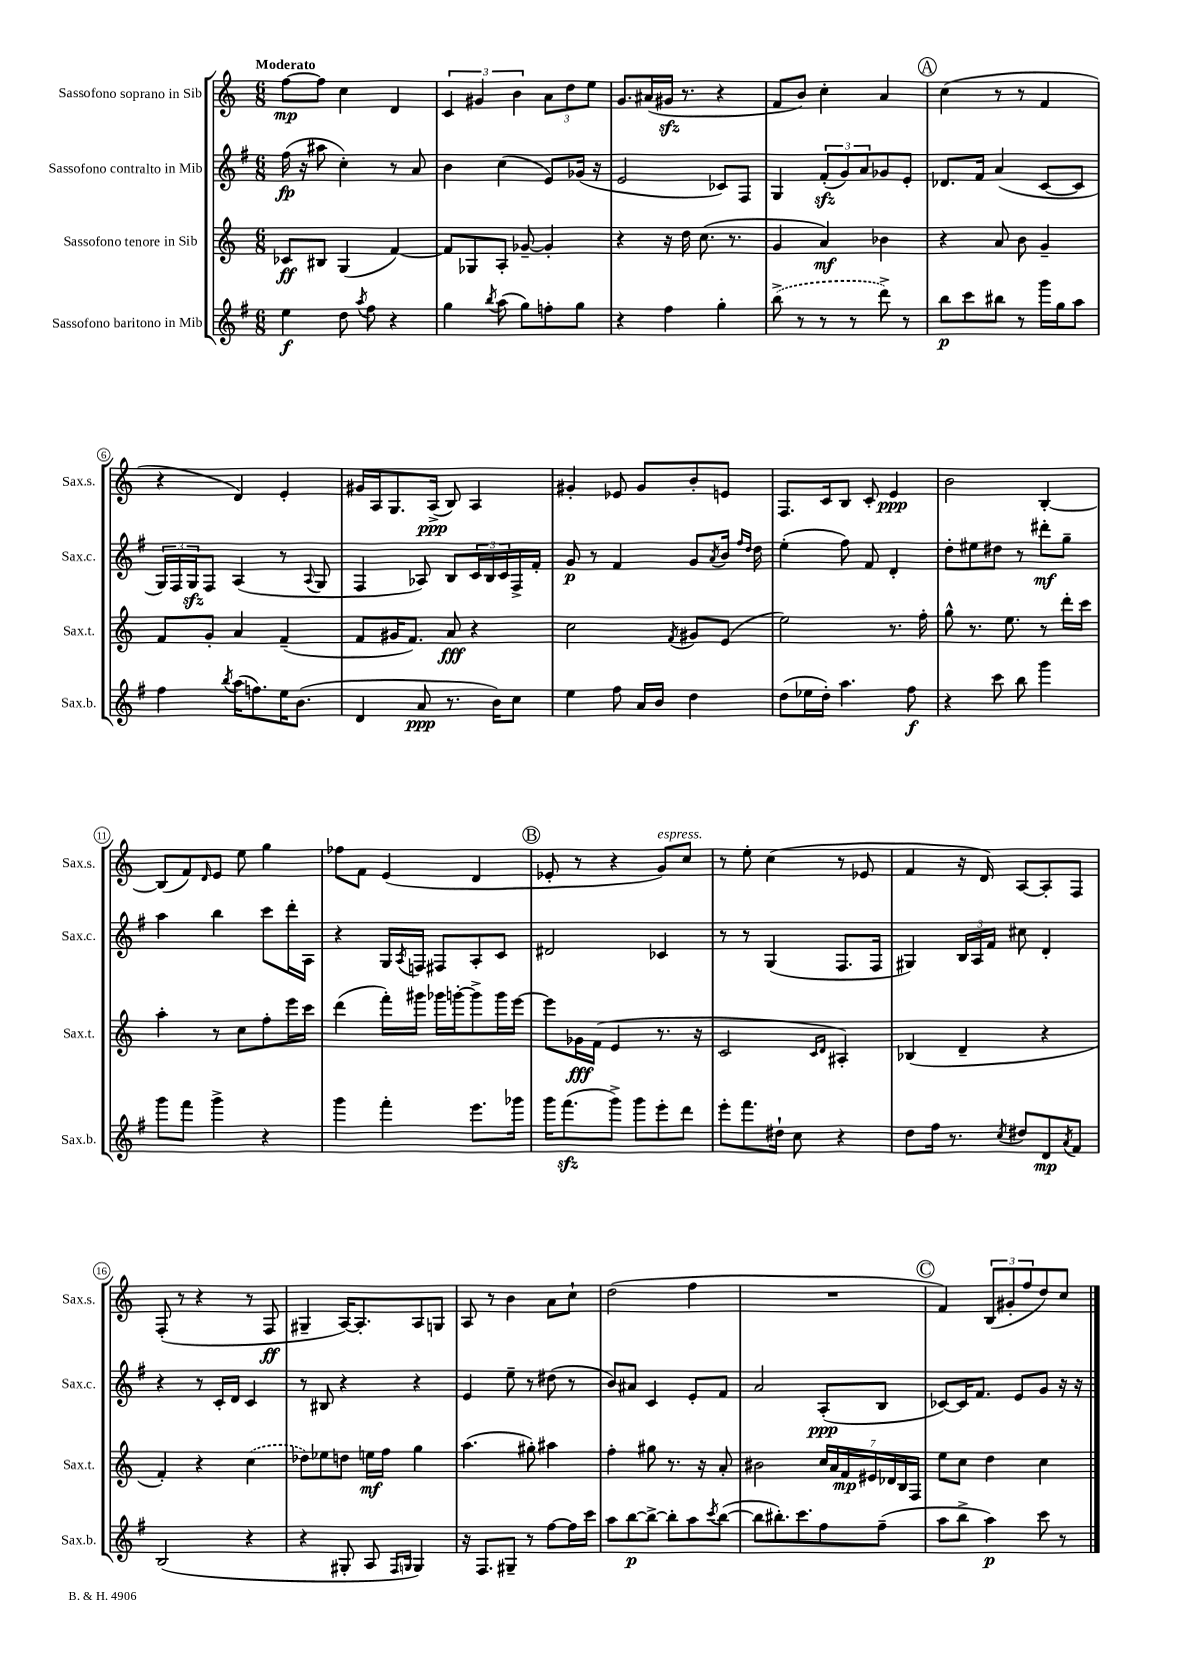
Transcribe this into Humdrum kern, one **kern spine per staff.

**kern	**kern	**kern	**kern
*staff4	*staff3	*staff2	*staff1
*clefG2	*clefG2	*clefG2	*clefG2
*k[f#]	*k[]	*k[f#]	*k[]
*M6/8	*M6/8	*M6/8	*M6/8
4ee	8c-	(16ff#	[8ff
.	.	16r	.
.	8B#	8aa#	8ff]
8dd	(4G	4cc')	4cc
8qaa	.	.	.
8ff#	.	.	.
4r	[4f)	8r	4d
.	.	8a	.
=	=	=	=
4gg	8f]	4b	6c
.	8G-	.	.
.	.	.	6g#
8qbb	.	.	.
(8aa	8A'	(4cc	.
.	.	.	6b
8gg)	[8g-~	.	.
8ff'	4g-']	8e)	12a
.	.	.	12dd
8gg	.	(16g-	.
.	.	.	12ee
.	.	16r	.
=	=	=	=
4r	4r	2e	8.g
.	.	.	(16a#
4ff#	16r	.	16g#
.	16dd	.	8.r
.	(8.cc	.	.
4gg'	.	8c-)	4r
.	8.r	.	.
.	.	8F#	.
=	=	=	=
(8bb^	4g	4G	8f
8r	.	.	8b)
8r	4a)	(12f#'	4cc'
.	.	12g)	.
8r	.	.	.
.	.	12a	.
8ddd^)	4b-	8g-	4a
8r	.	8e'	.
=	=	=	=
8bb	4r	8.d-	(4cc
8ccc	.	.	.
.	.	16f#	.
8bb#	8a	(4a	8r
8r	8b	.	8r
16ggg	4g~	[8c	4f
16gg	.	.	.
8aa	.	8c]	.
=	=	=	=
4ff#	8f	24G)	4r
.	.	24F#	.
.	.	24G	.
.	8g'	8F#	.
8qbb	.	.	.
(16aa	4a	(4A	4d)
8.ff)	.	.	.
16ee	(4f~	8r	4e'
(8.b	.	.	.
.	.	8qqA	.
.	.	8G	.
=	=	=	=
4d	8f	4F#	16g#
.	.	.	16A
.	16g#	.	8.G
.	8.f)	.	.
8a	.	8A-)	.
.	.	.	(16A^
8.r	8a	8B	8B)
.	4r	24c	4A
.	.	24B	.
16b)	.	.	.
.	.	24c	.
8cc	.	16F#^	.
.	.	16f#'	.
=	=	=	=
4ee	2cc	8g	4g#'
.	.	8r	.
8ff#	.	4f#	8e-
16a	.	.	8g#
16b	.	.	.
.	8qf	.	.
4dd	8g#	8g	8b'
.	.	8qa	.
.	(8e	16b	8e
.	.	16qqff#	.
.	.	16qqdd	.
.	.	16dd	.
=	=	=	=
(8dd	2ee)	(4ee'	8.F
16ee-	.	.	.
16dd')	.	.	16c
4.aa	.	8ff#)	8B
.	.	8f#	8c'
.	8.r	4d'	4e
8ff#	.	.	.
.	16ff'	.	.
=	=	=	=
4r	8gg^^	8dd'	2b
.	8.r	8ee#	.
8ccc	.	8dd#	.
.	8.ee	.	.
8bb	.	8r	.
4ggg	8r	8ddd#'	[4B'
.	16ddd'	8gg~	.
.	16ccc	.	.
=	=	=	=
8ggg	4aa'	4aa	(8B]
8fff#	.	.	8f)
.	.	.	16qqd
4ggg^	8r	4bb	8e
.	8cc	.	8ee
4r	8ff'	8ccc	4gg
.	16eee	16ddd'	.
.	16ccc	16A	.
=	=	=	=
4ggg	(4ddd	4r	8ff-
.	.	.	8f
4fff#'	16fff')	16G	(4e
.	.	8qA	.
.	16ggg#	16F	.
.	16ggg-	8F#	.
.	[16ggg'	.	.
8.eee	8ggg^]	8A'	4d
.	16ggg	8c	.
16ggg-	[16eee	.	.
=	=	=	=
16ggg	8eee]	2d#	8e-'
(8.fff#	.	.	.
.	16g-	.	8r
.	(16f	.	.
8ggg^)	4e	.	4r
8ggg	.	.	.
8eee'	8.r	4c-	8g)
8ddd	.	.	8cc
.	16r	.	.
=	=	=	=
8eee'	2c	8r	8r
8.fff#	.	8r	8ee'
.	.	(4G	(4cc
16dd#`	.	.	.
8cc	.	.	.
.	16qqc	.	.
.	16qqd	.	.
4r	4A#')	8.F#	8r
.	.	.	8e-
.	.	16F#	.
=	=	=	=
8dd	(4B-	4G#)	4f
16ff#	.	.	.
8.r	.	.	.
.	4d~	24B	16r
.	.	24A	.
.	.	.	16d)
.	.	24f#	.
8qcc	.	.	.
8dd#	.	8cc#	[8A
8d	4r	4d'	8A']
8qa	.	.	.
8f#	.	.	8F
=	=	=	=
(2B	4f')	4r	(8F'
.	.	.	8r
.	4r	8r	4r
.	.	16c'	.
.	.	16d	.
4r	(4cc	4c	8r
.	.	.	8F
=	=	=	=
4r	8dd-)	8r	4G#~
.	8ee-	8B#	.
8G#'	8dd	4r	[16A)
.	.	.	8.A']
8A	16ee	.	.
.	16ff	.	.
16qqF#	.	.	.
16qqG	.	.	.
4G)	4gg	4r	8A
.	.	.	8G
=	=	=	=
16r	(4.aa	4e	8A
8.F#	.	.	.
.	.	.	8r
8G#~	.	8ee~	4b
8r	8gg#')	8r	.
[8ff#	4aa#	(8dd#	8a
16ff#]	.	8r	8cc`
16ccc	.	.	.
=	=	=	=
8aa	4ff'	8b)	(2dd
[8bb	.	8a#	.
8bb^_	8gg#	4c	.
8bb']	8.r	.	.
8aa	.	8e'	4ff
.	16r	.	.
8qccc	.	.	.
([8bb	8a'	8f#	.
=	=	=	=
8bb]	2b#	2a	2.r
8.bb#')	.	.	.
8.ccc	.	.	.
8ff#	28cc	(8A'	.
.	28a	.	.
.	28f	.	.
.	28e#	.	.
(8ff#~	.	8B	.
.	28d-	.	.
.	28B	.	.
.	28F	.	.
=	=	=	=
8aa	8ee	[8c-)	4f)
8bb^	8cc	16c-]	.
.	.	8.f#	.
4aa)	4dd	.	(12B
.	.	.	12g#'
.	.	8e	.
.	.	.	12ff
8ccc	4cc	8g	8dd)
8r	.	16r	8cc
.	.	16r	.
==	==	==	==
*-	*-	*-	*-
